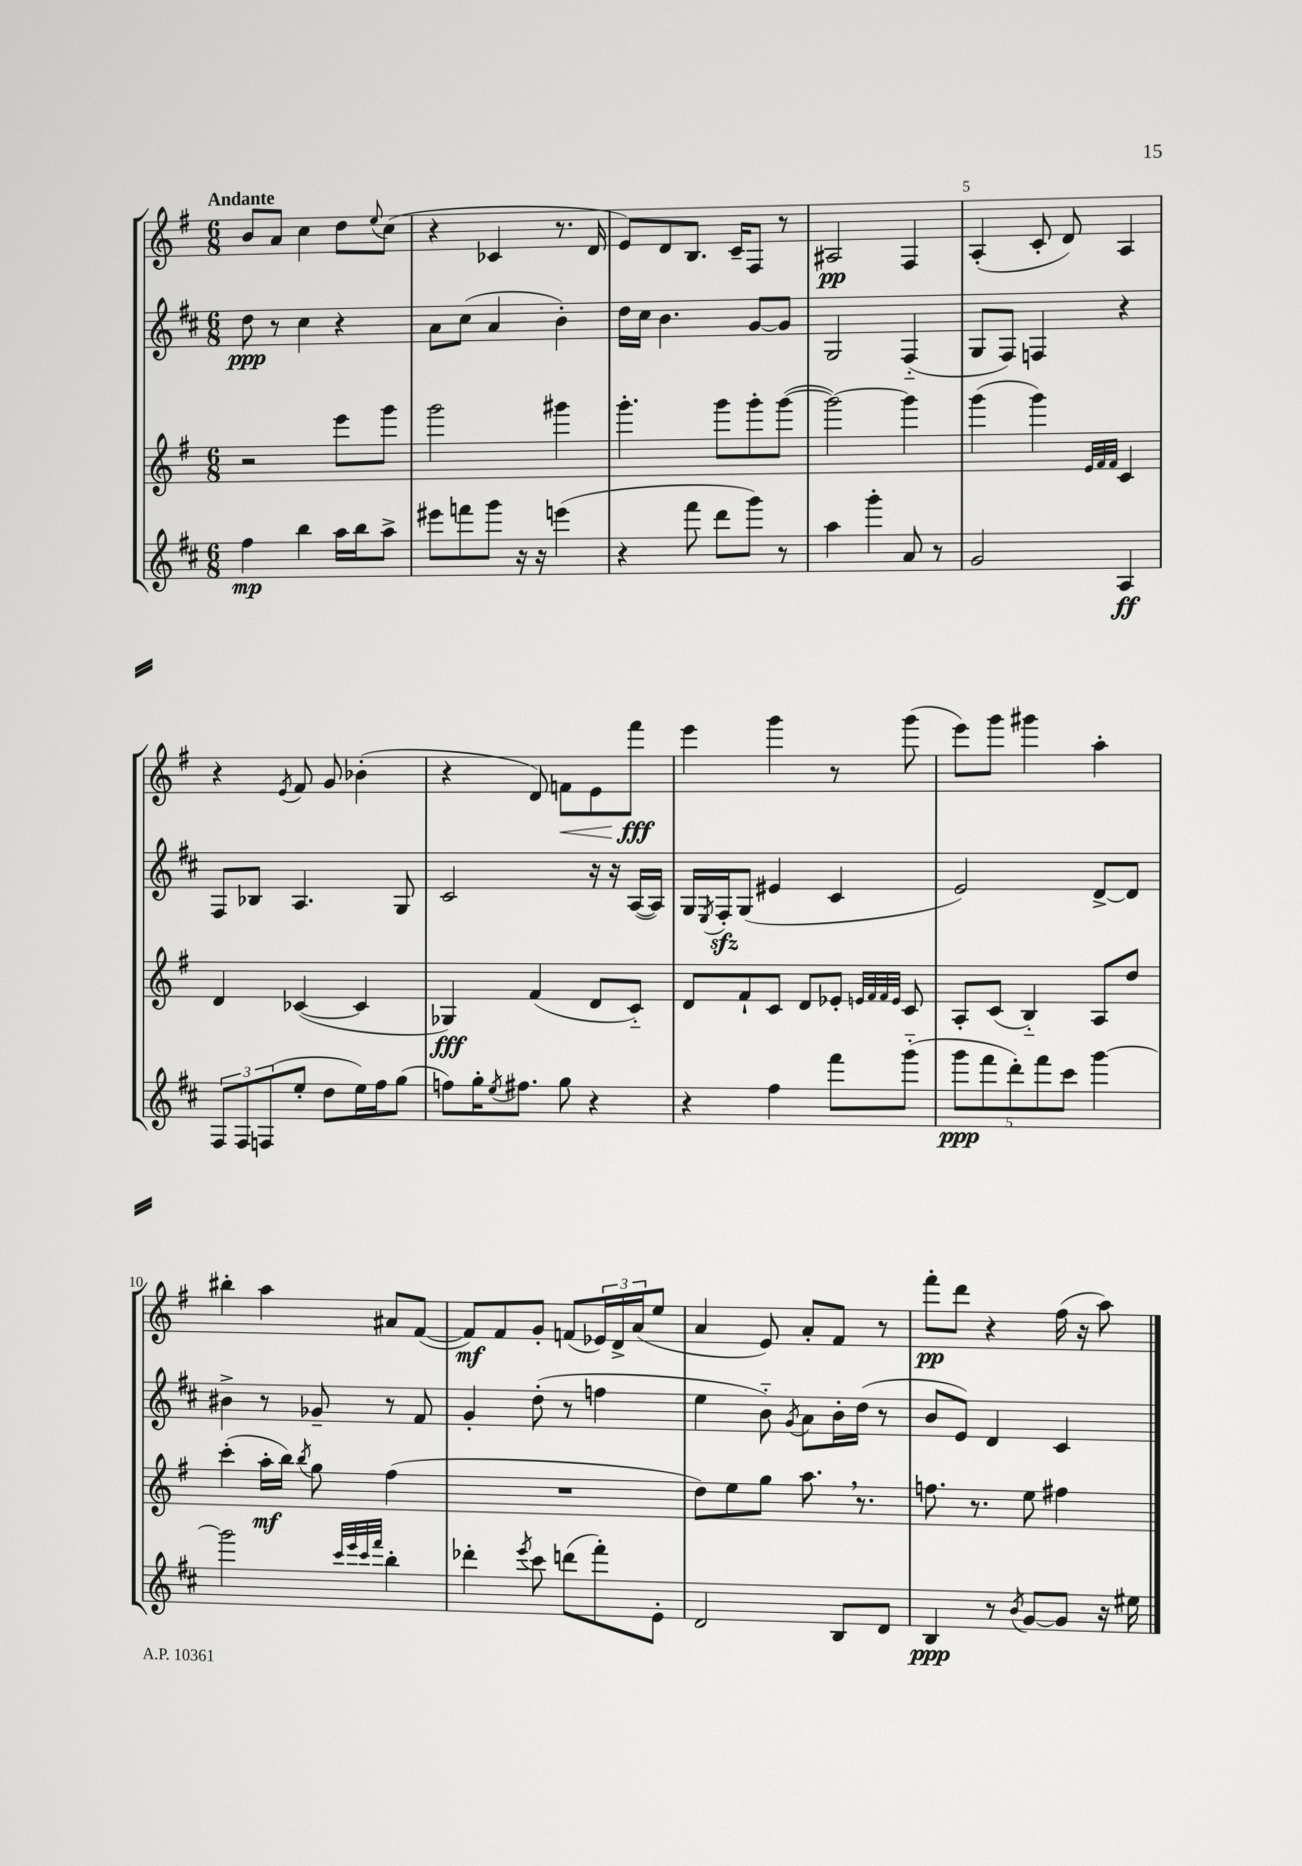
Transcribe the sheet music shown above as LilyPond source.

<<
\new StaffGroup <<
\new Staff = "s0" {
    \clef treble \key g \major \numericTimeSignature \time 6/8 \tempo "Andante"
    b'8 a'8 c''4 d''8 \appoggiatura { e''8 } c''8( |
    r4 ces'4 r8. d'16 |
    e'8) d'8 b8. c'16-- fis8 r8 |
    ais2\pp fis4 |
    a4-.( c'8-. d'8) a4 |
    r4 \acciaccatura { e'8 } fis'8 g'8 bes'4-.( |
    r4 d'8) f'8\< e'8 fis'''8\fff\! |
    e'''4 g'''4 r8 g'''8( |
    e'''8) g'''8 gis'''4 a''4-. |
    bis''4-. a''4 ais'8 fis'8~( |
    fis'8\mf) fis'8 g'8-. f'8( \tuplet 3/2 { ees'16) d'16-> a'16( } e''8 |
    a'4 e'8) a'8-. fis'8 r8 |
    fis'''8-.\pp d'''8 r4 fis''16( r16 a''8) \bar "|." |
}
\new Staff = "s1" {
    \clef treble \key d \major \numericTimeSignature \time 6/8
    d''8\ppp r8 cis''4 r4 |
    a'8 cis''8( a'4 b'4-.) |
    d''16 cis''16 b'4. g'8~ g'8 |
    g2 fis4-_( |
    g8 fis8) f4 r4 |
    fis8 bes8 a4. g8 |
    cis'2 r16 r16 a16~( a16) |
    g16 \acciaccatura { e8 } fis16-.\sfz g8( eis'4 cis'4 |
    e'2) d'8~-> d'8 |
    bis'4-> r8 ges'8-- r8 fis'8 |
    g'4-. d''8-.( r8 f''4 |
    e''4 b'8-_) \acciaccatura { g'8 } a'8 b'16-. d''16( r8 |
    b'8 e'8) d'4 cis'4 \bar "|." |
}
\new Staff = "s2" {
    \clef treble \key g \major \numericTimeSignature \time 6/8
    r2 e'''8 g'''8 |
    g'''2 gis'''4 |
    g'''4.-. g'''8 g'''8-. g'''8~( |
    g'''2~) g'''4 |
    g'''4( g'''4) \grace { e'32 fis'32 fis'32 } c'4 |
    d'4 ces'4~( ces'4 |
    ges4\fff) fis'4( d'8 c'8-_) |
    d'8 fis'8-! c'8 d'8 ees'8-. \grace { e'32 fis'32 fis'32 e'32 } c'8 |
    a8-. c'8( b4-_) a8 d''8 |
    c'''4-.( a''16-.\mf b''16) \acciaccatura { b''8 } g''8 fis''4( |
    R2. |
    d''8) e''8 g''8 a''8. \breathe r8. |
    f''8. r8. e''8 fis''4 \bar "|." |
}
\new Staff = "s3" {
    \clef treble \key d \major \numericTimeSignature \time 6/8
    fis''4\mp b''4 a''16 b''16 a''8-> |
    eis'''8 f'''8 g'''8 r16 r16 e'''4( |
    r4 fis'''8 d'''8 g'''8) r8 |
    a''4 g'''4-. a'8 r8 |
    g'2 a4\ff |
    \tuplet 3/2 { fis8 fis8 f8( } e''8-. d''8 e''16) fis''16 g''8( |
    f''8) g''16-. \acciaccatura { e''8 } fis''8. g''8 r4 |
    r4 fis''4 fis'''8 g'''8-_( |
    \tuplet 5/4 { g'''8\ppp fis'''8 d'''8-.) fis'''8 cis'''8 } g'''4~ |
    g'''2 \grace { cis'''32 e'''32 cis'''32 fis'''32 } b''4-. |
    des'''4-. \acciaccatura { e'''8 } cis'''8 d'''8( fis'''8-.) e'8-. |
    d'2 b8 d'8 |
    b4\ppp r8 \acciaccatura { b'8 } g'8~ g'8 r16 eis''16 \bar "|." |
}
>>
>>
\layout { \context { \Score \override BarNumber.break-visibility = ##(#f #t #t) barNumberVisibility = #(every-nth-bar-number-visible 5) } }
